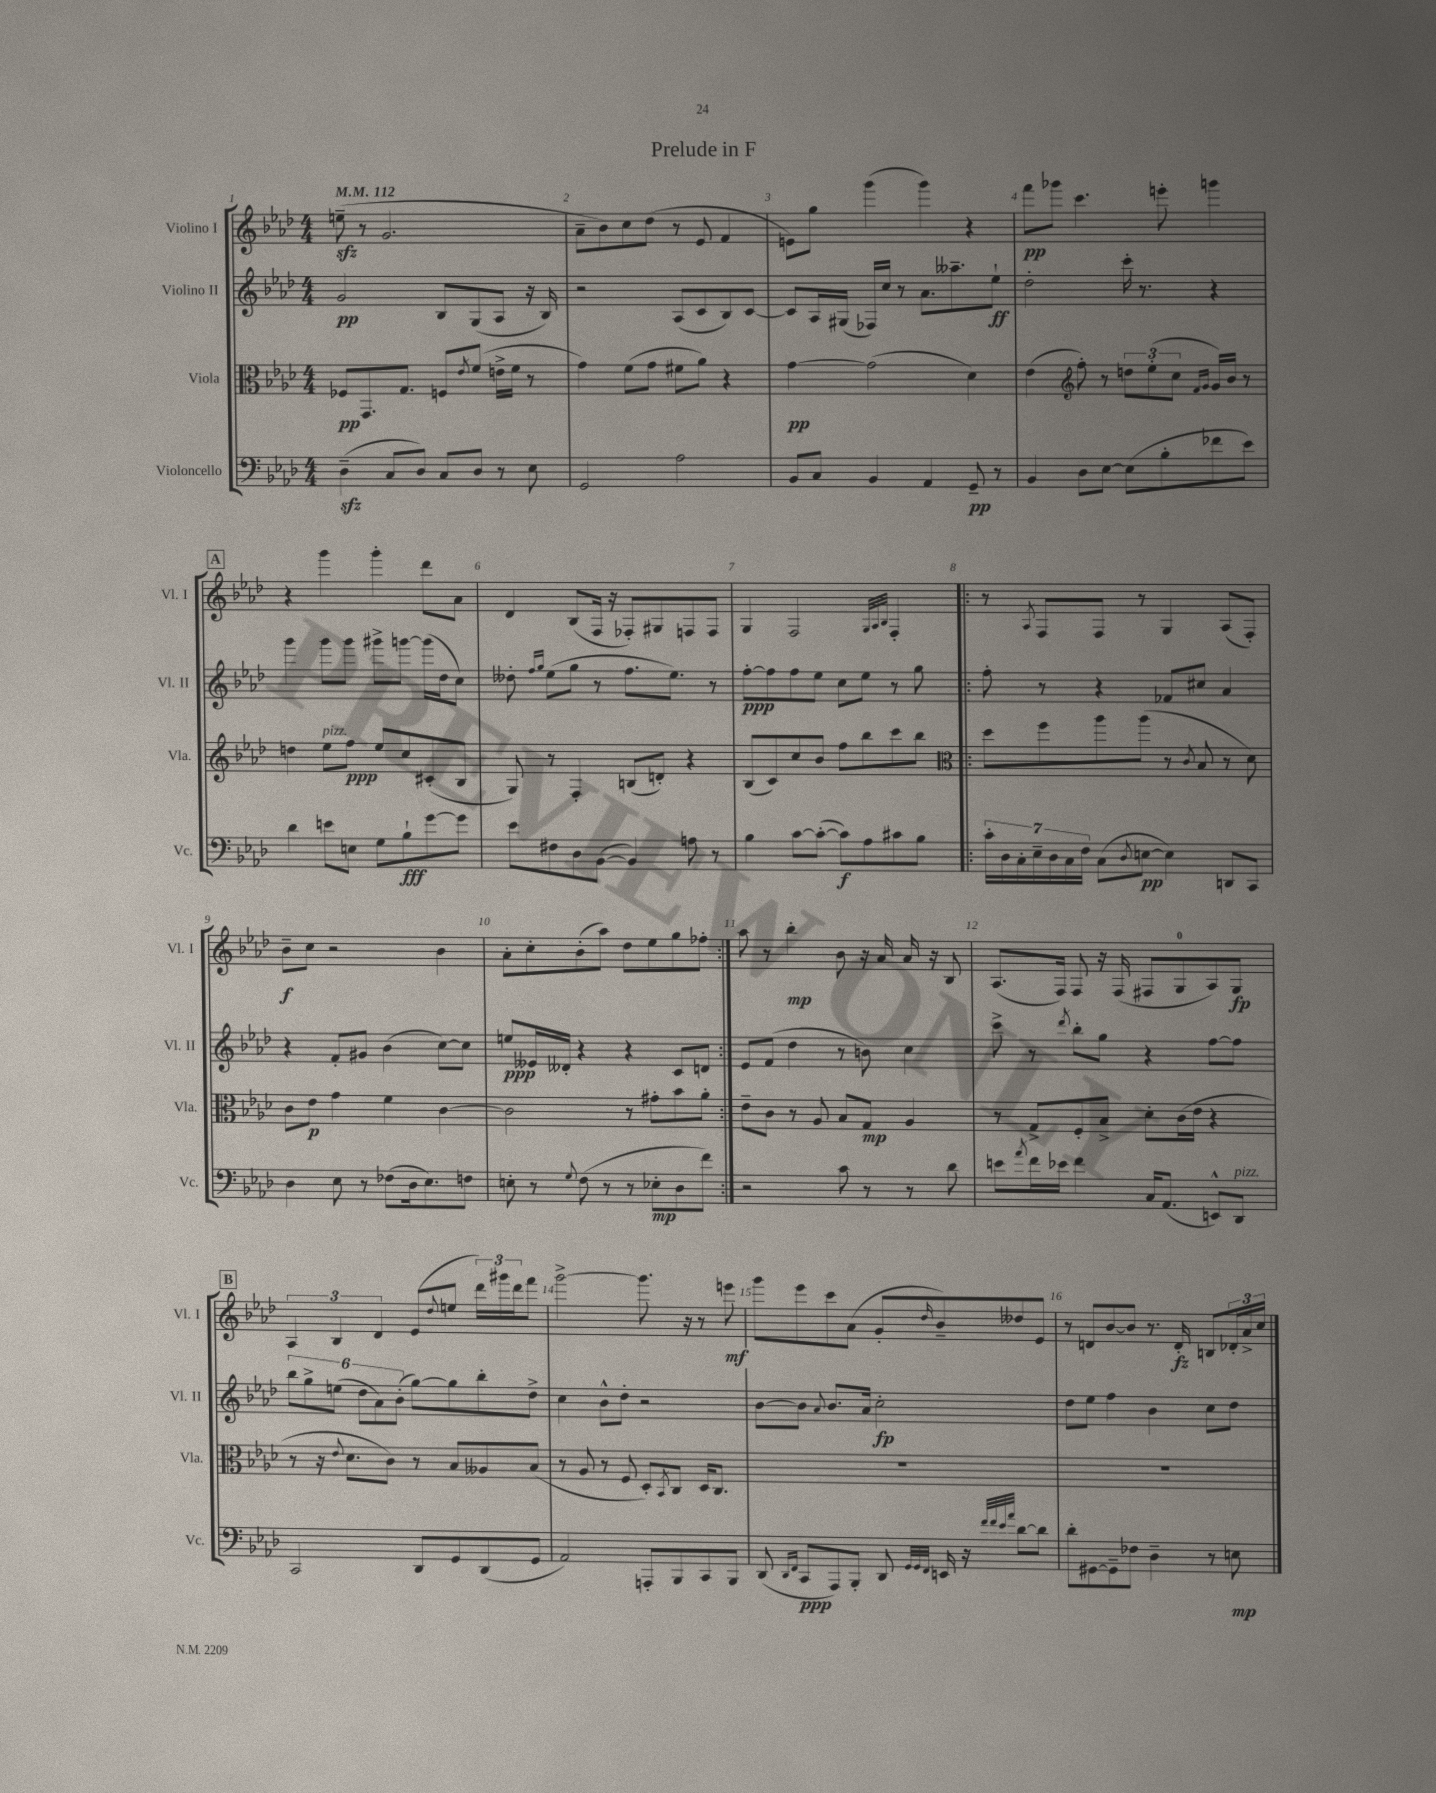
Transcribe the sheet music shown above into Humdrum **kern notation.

**kern	**dynam	**kern	**dynam	**kern	**dynam	**kern	**dynam
*part4	*part4	*part3	*part3	*part2	*part2	*part1	*part1
*staff4	*staff4	*staff3	*staff3	*staff2	*staff2	*staff1	*staff1
*I"Violoncello	*	*I"Viola	*	*I"Violino II	*	*I"Violino I	*
*I'Vc.	*	*I'Vla.	*	*I'Vl. II	*	*I'Vl. I	*
*clefF4	*	*clefC3	*	*clefG2	*	*clefG2	*
*k[b-e-a-d-]	*	*k[b-e-a-d-]	*	*k[b-e-a-d-]	*	*k[b-e-a-d-]	*
*M4/4	*	*M4/4	*	*M4/4	*	*M4/4	*
*MM112	*	*MM112	*	*MM112	*	*MM112	*
=1	=1	=1	=1	=1	=1	=1	=1
(4D-zz~\	.	8F-X/L	pp	2g/	pp	(8eenzz~\	.
.	.	8.GG/	.	.	.	8r	.
8C/L	.	.	.	.	.	2.g/	.
.	.	8.G/J	.	.	.	.	.
8D-/J)	.	.	.	.	.	.	.
8C/L	.	8Fn/L	.	8B-/L	.	.	.
.	.	8qe-/	.	.	.	.	.
8D-/J	.	(8f/J	.	(8G/	.	.	.
8r	.	16en^\LL	.	8A-/J	.	.	.
.	.	16f\JJ	.	.	.	.	.
8E-\	.	8r	.	16r	.	.	.
.	.	.	.	16B-/)	.	.	.
=2	=2	=2	=2	=2	=2	=2	=2
2GG/	.	4g\)	.	2r	.	8a-~\L	.
.	.	.	.	.	.	8b-\)	.
.	.	(8f\L	.	.	.	8cc\	.
.	.	8g\J	.	.	.	(8dd-\J	.
2A-\	.	8f#X\L	.	(8A-/L	.	8r	.
.	.	8a-\J)	.	8c/	.	8e-/	.
.	.	4r	.	8B-/)	.	4f/	.
.	.	.	.	[8c/J	.	.	.
=3	=3	=3	=3	=3	=3	=3	=3
8BB-/L	.	[4g\	pp	8c/L]	.	8en\L)	.
8C/J	.	.	.	16A-/L	.	8gg\J	.
.	.	.	.	(16G#X/JJ	.	.	.
4BB-/	.	(2g\]	.	16F-X/LL)	.	(4ggg\	.
.	.	.	.	16cc/JJ	.	.	.
.	.	.	.	8r	.	.	.
4AA-/	.	.	.	8.a-\L	.	4ggg\)	.
.	.	.	.	8.aa--X~\	.	.	.
8GG~/	pp	4d-\)	.	.	.	4r	.
8r	.	.	.	8ee-`\J	ff	.	.
=4	=4	=4	=4	=4	=4	=4	=4
4BB-/	.	(4e-\	.	2dd-'\	.	8fff\L	pp
.	.	.	.	.	.	8ggg-X\J	.
*	*	*clefG2	*	*	*	*	*
8D-\L	.	8ff'\)	.	.	.	4.ccc\	.
[8E-\J	.	8r	.	.	.	.	.
(8E-\L]	.	12ddn\L	.	16ccc'\	.	.	.
.	.	.	.	8.r	.	.	.
.	.	(12ee-'\	.	.	.	.	.
8B-'\	.	.	.	.	.	8eeen'\	.
.	.	12cc\J	.	.	.	.	.
.	.	16qqf/LL	.	.	.	.	.
.	.	16qqg/JJ	.	.	.	.	.
8f-X\	.	16g/LL)	.	4r	.	4gggn\	.
.	.	16b-/JJ	.	.	.	.	.
8e-\J)	.	8r	.	.	.	.	.
!!LO:LB:g=z
!!LO:REH:place=s1:t=A
=5	=5	=5	=5	=5	=5	=5	=5
4d-\	.	4ddn\	.	4ggg\	.	4r	.
!	!	!LO:TX:a:i:t=pizz.	!	!	!	!	!
8en\L	.	8ee-\L	.	8ggg\L	.	4ggg\	.
8En\J	.	8ff\J	ppp	8ggg\J	.	.	.
8G\L	.	8ee-/L	.	8ggg#X^\L	.	4ggg'\	.
8B-`\	fff	8cc/	.	[8gggn\J	.	.	.
[8g\	.	(8c#X'/	.	(16ggg\LL]	.	8ddd-\L	.
.	.	.	.	16dd-\J	.	.	.
8g\J]	.	8B-/J	.	8cc\J)	.	8a-\J	.
=6	=6	=6	=6	=6	=6	=6	=6
8e-\L	.	8G/)	.	8dd--X'\	.	4d-/	.
.	.	.	.	16qqff/LL	.	.	.
.	.	.	.	16qqgg/JJ	.	.	.
8F#X\	.	8r	.	(8ee-\L	.	.	.
8D-\	.	4F'/	.	8gg\J	.	(8B-/L	.
([8BB-\J	.	.	.	8r	.	16F/Jk	.
.	.	.	.	.	.	16r	.
4BB-/])	.	(8Bn/L	.	8.ff\L	.	8F-X'/L)	.
.	.	8dn'/J)	.	.	.	8G#X/	.
.	.	.	.	8.ee-\J)	.	.	.
8An\	.	4r	.	.	.	8Fn/	.
8r	.	.	.	8r	.	8F/J	.
=7	=7	=7	=7	=7	=7	=7	=7
4B-\	.	(8B-/L	.	[8ff'\L	ppp	4G/	.
.	.	8c/)	.	8ff\]	.	.	.
[8c\L	.	8cc/	.	8ff\	.	2F/	.
(8c'\J_	.	8b-/J	.	8ee-\J	.	.	.
8c\L])	f	8ff\L	.	8cc\L	.	.	.
8A-\	.	8bb-\	.	8ee-\J	.	.	.
.	.	.	.	.	.	32qqG/LLL	.
.	.	.	.	.	.	32qqA-/	.
.	.	.	.	.	.	32qqB-/JJJ	.
8c#X\	.	8ccc\	.	8r	.	4F'/	.
8B-\J	.	8bb-\J	.	8gg\	.	.	.
=8!|:	=8!|:	=8!|:	=8!|:	=8!|:	=8!|:	=8!|:	=8!|:
*	*	*clefC3	*	*	*	*	*
28c'\LL	.	8dd-\L	.	8ff'\	.	8r	.
28D-\	.	.	.	.	.	.	.
28C'\	.	.	.	.	.	.	.
28E-~\	.	.	.	.	.	.	.
.	.	.	.	.	.	8qA-/	.
.	.	8ff\	.	8r	.	8F/L	.
28D-\	.	.	.	.	.	.	.
28C\	.	.	.	.	.	.	.
28F\JJ	.	.	.	.	.	.	.
(8C\L	.	8aa-\	.	4r	.	8F/J	.
8qD-/	.	.	.	.	.	.	.
[8En\J	pp	(8aa-\J	.	.	.	8r	.
4E\])	.	8r	.	8f-X/L	.	4G/	.
.	.	8qc/	.	.	.	.	.
.	.	8B-/	.	8cc#X/J	.	.	.
8DDn/L	.	8r	.	4a-/	.	(8A-/L	.
8CC/J	.	8d-\)	.	.	.	8F'/J)	.
!!LO:LB:g=z
=9	=9	=9	=9	=9	=9	=9	=9
4D-\	.	8c\L	.	4r	.	8b-~\L	f
.	.	8e-\J	p	.	.	8cc\J	.
8E-\	.	4g\	.	8f'/L	.	2r	.
8r	.	.	.	8g#X/J	.	.	.
(8F-X\L	.	4f\	.	(4b-\	.	.	.
16D-\k	.	.	.	.	.	.	.
8.E-\)	.	.	.	.	.	.	.
.	.	[4c\	.	[8cc\L)	.	4b-\	.
8Fn\J	.	.	.	8cc\J]	.	.	.
=10	=10	=10	=10	=10	=10	=10	=10
8En'\	.	2c\]	.	8een/L	ppp	8a-'\L	.
8r	.	.	.	16e--X/L	.	8cc'\	.
.	.	.	.	16d--X'/JJ	.	.	.
8qqG/	.	.	.	.	.	.	.
(8F\	.	.	.	4r	.	(8b-'\	.
8r	.	.	.	.	.	8aa-\J)	.
8r	.	8r	.	4r	.	8dd-\L	.
8E-X'\L	mp	8g#X'\L	.	.	.	8ee-\	.
8D-\	.	8b-\	.	8c/L	.	8gg\	.
8f\J)	.	8a-'\J	.	8dn/J	.	8ff-X'\J	.
=11:|!	=11:|!	=11:|!	=11:|!	=11:|!	=11:|!	=11:|!	=11:|!
2r	.	8e-~\L	.	8e-/L	.	8aa-\	.
.	.	8c\J	.	(8f/J	.	8r	.
.	.	8r	.	4dd-\	.	4bb-'\	mp
.	.	8A-/	.	.	.	.	.
8c\	.	8B-/L	.	8r	.	8b-\	.
8r	.	8G/J	mp	8bn\)	.	16r	.
.	.	.	.	.	.	16a-/	.
8r	.	4A-/	.	4cc\	.	16a-/	.
.	.	.	.	.	.	16r	.
8d-\	.	.	.	.	.	8B-/	.
=12	=12	=12	=12	=12	=12	=12	=12
8en\L	.	8r	.	8ccc^\	.	(8.A-/L	.
8qa-/	.	.	.	.	.	.	.
16f\L	.	8G^/L	.	8r	.	.	.
16e-X\JJ	.	.	.	.	.	16F/Jk)	.
.	.	.	.	8qddd-/	.	.	.
4f\	.	8F'/	.	8bb-'\L	.	8F/	.
.	.	8B-^/J	.	8gg\J	.	16r	.
.	.	.	.	.	.	(16F/	.
16C/KL	.	8d-'\L	.	4r	.	8F#X/L	.
(8.AA-/J	.	.	.	.	.	.	.
.	.	(16c\L	.	.	.	8G/	.
.	.	16e-\JJ	.	.	.	.	.
8EEn^^/L)	.	4r	.	[8ff\L	.	8A-/)	.
!LO:TX:a:i:t=pizz.	!	!	!	!	!	!	!
8DD-/J	.	.	.	8ff\J]	.	8G/J	fp
!!LO:LB:g=z
!!LO:REH:place=s1:t=B
=13	=13	=13	=13	=13	=13	=13	=13
2CC/	.	8r	.	12bb-\L	.	6A-/	.
.	.	.	.	12gg^\	.	.	.
.	.	16r	.	.	.	.	.
.	.	.	.	(12een\J	.	6B-/	.
.	.	8qqe-/	.	.	.	.	.
.	.	8.d-\L	.	.	.	.	.
.	.	.	.	12dd-\L	.	.	.
.	.	.	.	12a-\)	.	6d-/	.
.	.	8c\J)	.	.	.	.	.
.	.	.	.	(12b-'\J	.	.	.
8DD-/L	.	8r	.	[8gg\L)	.	(8e-/L	.
.	.	.	.	.	.	8qqdd-/	.
8GG/	.	8B-/L	.	8gg\]	.	8een/J	.
(8DD-/	.	8A--X/	.	8bb-'\	.	24ddd-\LL)	.
.	.	.	.	.	.	24ggg#X\	.
.	.	.	.	.	.	24ddd-\J	.
8GG/J	.	(8B-/J	.	8dd-^\J	.	8fff\J	.
=14	=14	=14	=14	=14	=14	=14	=14
2AA-/)	.	8r	.	4cc\	.	[2ggg^\	.
.	.	8A-/	.	.	.	.	.
.	.	8r	.	8b-^^\L	.	.	.
.	.	8F/	.	8dd-'\J	.	.	.
8AAAn'/L	.	8D-'/L)	.	2r	.	8.ggg\]	.
.	.	8qBB-/	.	.	.	.	.
8BBB-/	.	8C/J	.	.	.	.	.
.	.	.	.	.	.	16r	.
8CC/	.	16D-/KL	.	.	.	8r	.
.	.	8.C/J	.	.	.	.	.
8BBB-/J	.	.	.	.	.	8eeen\	mf
=15	=15	=15	=15	=15	=15	=15	=15
(8DD-/	.	1r	.	[8b-\L	.	8ggg\L	.
16qqDD-/LL	.	.	.	.	.	.	.
16qqFF/JJ	.	.	.	.	.	.	.
8CC/L	ppp	.	.	8b-\J]	.	8eee-\	.
.	.	.	.	8qqa-/	.	.	.
8AAA-/)	.	.	.	8.b-/L	.	8ccc\	.
8BBB-'/J	.	.	.	.	.	(8a-\J	.
.	.	.	.	16a-/Jk	.	.	.
8DD-/	.	.	.	2cc'\	fp	8g'/L	.
32qqGG/LLL	.	.	.	.	.	.	.
32qqGG/	.	.	.	.	.	.	.
32qqFF/JJJ	.	.	.	.	.	16qqdd-/	.
16EEn/	.	.	.	.	.	8b-~/)	.
16r	.	.	.	.	.	.	.
32qqf/LLL	.	.	.	.	.	.	.
32qqf/	.	.	.	.	.	.	.
32qqe-/	.	.	.	.	.	.	.
32qqa-/JJJ	.	.	.	.	.	.	.
[8d-\L	.	.	.	.	.	8dd--X/	.
8d-\J]	.	.	.	.	.	8e-/J	.
=16	=16	=16	=16	=16	=16	=16	=16
8d-'\L	.	1r	.	8dd-\L	.	8r	.
[8GG#X\	.	.	.	8ee-\J	.	8dn/L	.
8GG#~\]	.	.	.	4ff\	.	[8b-/	.
8F-X\J	.	.	.	.	.	8b-/J]	.
4D-~\	.	.	.	4b-\	.	8.r	.
.	.	.	.	.	.	16d'/	fz
8r	.	.	.	8cc\L	.	8Bn/L	.
8En\	mp	.	.	8dd-\J	.	24d-X'/L	.
.	.	.	.	.	.	24a-^/	.
.	.	.	.	.	.	24cc/JJ	.
==	==	==	==	==	==	==	==
*-	*-	*-	*-	*-	*-	*-	*-
